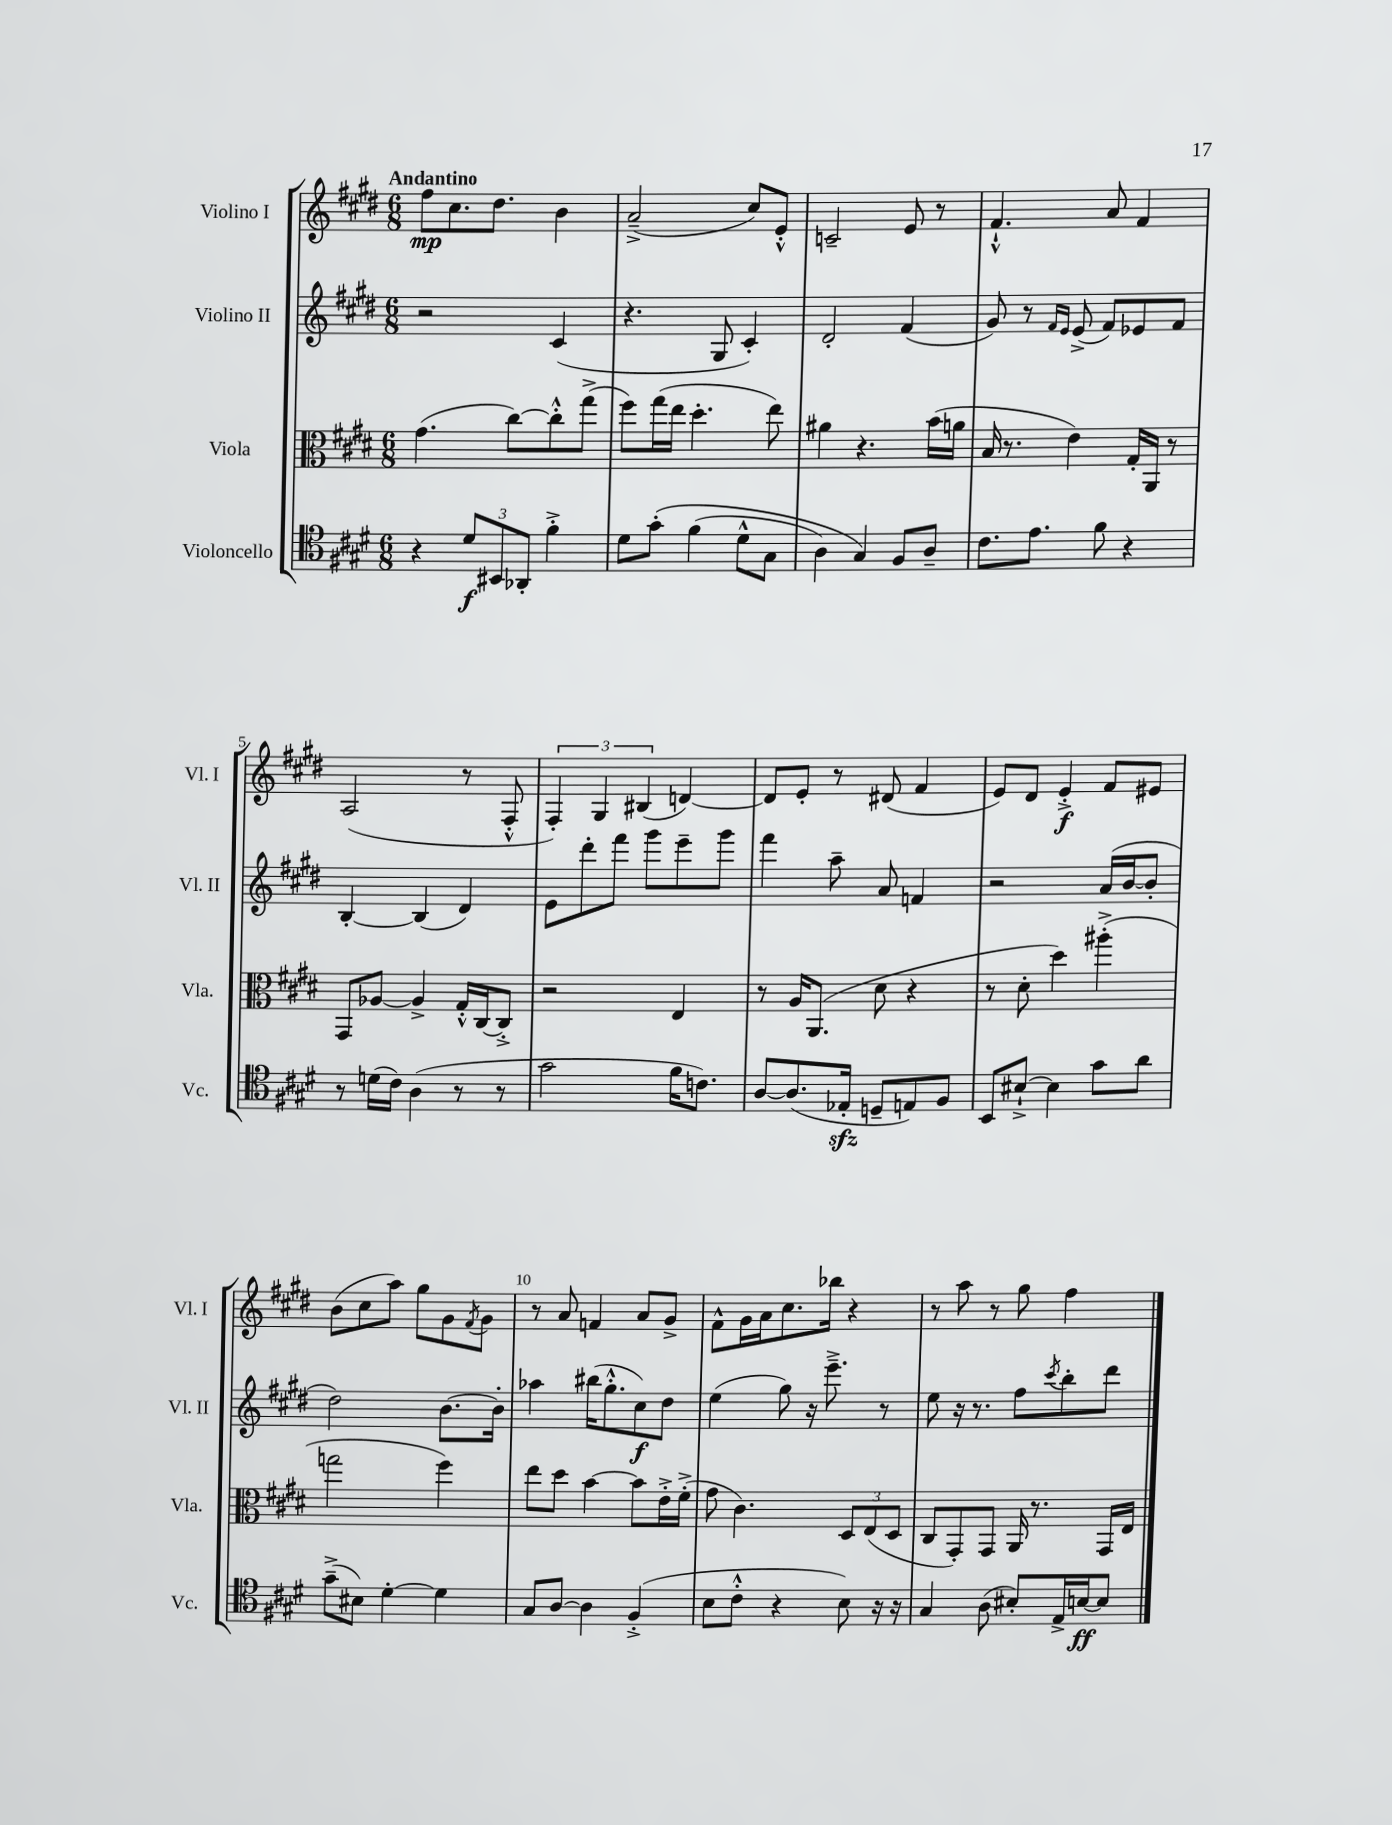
<<
\new StaffGroup <<
\new Staff = "s0" \with { instrumentName = "Violino I" shortInstrumentName = "Vl. I" } {
    \clef treble \key e \major \numericTimeSignature \time 6/8 \tempo "Andantino"
    fis''8\mp cis''8. dis''8. b'4 |
    a'2--->( cis''8) e'8-.-^ |
    c'2-- e'8 r8 |
    fis'4.-!-^ a'8 fis'4 |
    a2( r8 fis8-.-^ |
    \tuplet 3/2 { fis4-.) gis4 bis4( } d'4~) |
    d'8 e'8-. r8 dis'8( fis'4 |
    e'8) dis'8 e'4-.->\f fis'8 eis'8 |
    b'8( cis''8 a''8) gis''8 gis'8 \acciaccatura { fis'8 } gis'8 |
    r8 a'8 f'4 a'8 gis'8-> |
    fis'8-^ gis'16 a'16 cis''8. bes''16 r4 |
    r8 a''8 r8 gis''8 fis''4 \bar "|." |
}
\new Staff = "s1" \with { instrumentName = "Violino II" shortInstrumentName = "Vl. II" } {
    \clef treble \key e \major \numericTimeSignature \time 6/8
    r2 cis'4( |
    r4. gis8 cis'4-.) |
    dis'2-. fis'4( |
    gis'8) r8 \grace { fis'16 e'16 } e'8->( fis'8) ees'8 fis'8 |
    b4~-. b4( dis'4) |
    e'8 dis'''8-. fis'''8 gis'''8 e'''8-- gis'''8 |
    fis'''4 a''8-- a'8 f'4 |
    r2 a'16( b'16~ b'8-. |
    dis''2) b'8.~ b'16-. |
    aes''4 bis''16( gis''8.-.-^ cis''8\f) dis''8 |
    e''4( gis''8) r16 e'''8.---> r8 |
    e''8 r16 r8. fis''8 \acciaccatura { cis'''8 } b''8-. dis'''8 \bar "|." |
}
\new Staff = "s2" \with { instrumentName = "Viola" shortInstrumentName = "Vla." } {
    \clef alto \key e \major \numericTimeSignature \time 6/8
    gis'4.( cis''8~) cis''8-.-^ gis''8->( |
    fis''8) gis''16( e''16 dis''4.-. e''8) |
    ais'4 r4. b'16( a'16 |
    b16 r8. e'4) gis16-. a,16 r8 |
    gis,8 aes8~ aes4-> gis16-.-^ cis16~ cis8-.-> |
    r2 e4 |
    r8 a16 a,8.( dis'8 r4 |
    r8 dis'8-. dis''4) ais''4-.->( |
    g''2 fis''4) |
    e''8 dis''8 b'4~ b'8 e'16-.-> fis'16-.->( |
    gis'8 cis'4.) \tuplet 3/2 { dis8 e8( dis8 } |
    cis8 gis,8-.) gis,8 a,16 r8. gis,16 e16 \bar "|." |
}
\new Staff = "s3" \with { instrumentName = "Violoncello" shortInstrumentName = "Vc." } {
    \clef tenor \key e \major \numericTimeSignature \time 6/8
    r4 \tuplet 3/2 { dis'8\f bis,8 aes,8-. } fis'4-.-> |
    dis'8 gis'8-.\( fis'4( dis'8-^ gis8 |
    a4) gis4\) fis8 a8-- |
    cis'8. e'8. fis'8 r4 |
    r8 d'16( cis'16) a4( r8 r8 |
    gis'2 fis'16 c'8.) |
    a8~ a8.( ees16-.\sfz d8-- e8) fis8 |
    b,8 bis8~-!-> bis4 gis'8 a'8 |
    gis'8--->( bis8) dis'4~-. dis'4 |
    gis8 a8~ a4 fis4-.->( |
    b8 cis'8-.-^ r4 b8) r16 r16 |
    gis4 a8( bis8-.) e16-> b16~\ff b8 \bar "|." |
}
>>
>>
\layout { \context { \Score \override BarNumber.break-visibility = ##(#f #t #t) barNumberVisibility = #(every-nth-bar-number-visible 5) } }
